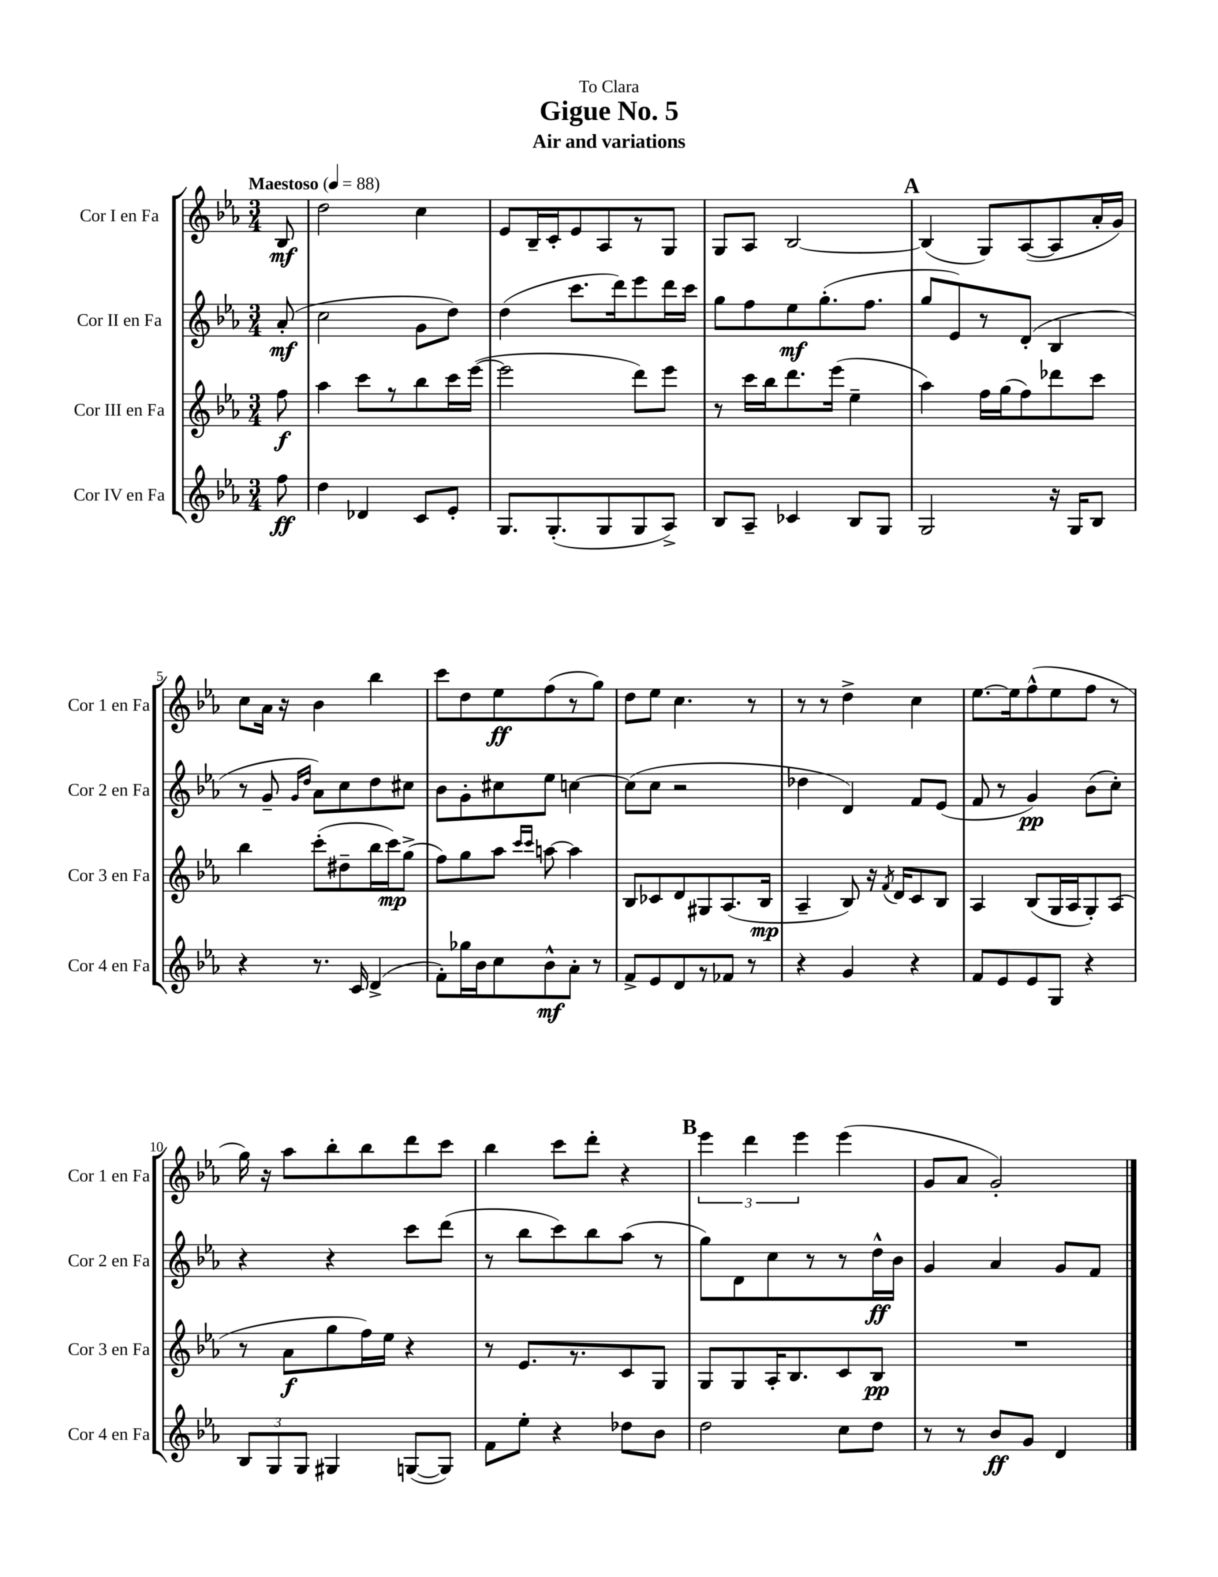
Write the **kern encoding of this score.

**kern	**dynam	**kern	**dynam	**kern	**dynam	**kern	**dynam
*part4	*part4	*part3	*part3	*part2	*part2	*part1	*part1
*staff4	*staff4	*staff3	*staff3	*staff2	*staff2	*staff1	*staff1
*I"Cor IV en Fa	*	*I"Cor III en Fa	*	*I"Cor II en Fa	*	*I"Cor I en Fa	*
*I'Cor 4 en Fa	*	*I'Cor 3 en Fa	*	*I'Cor 2 en Fa	*	*I'Cor 1 en Fa	*
*clefG2	*	*clefG2	*	*clefG2	*	*clefG2	*
*k[b-e-a-]	*	*k[b-e-a-]	*	*k[b-e-a-]	*	*k[b-e-a-]	*
*M3/4	*	*M3/4	*	*M3/4	*	*M3/4	*
*MM88	*	*MM88	*	*MM88	*	*MM88	*
=	=	=	=	=	=	=	=
!	!	!	!	!	!	!LO:TX:a:B:t=Maestoso	!
8ff\	ff	8ff\	f	(8a-'/	mf	8B-/	mf
=1	=1	=1	=1	=1	=1	=1	=1
4dd\	.	4aa-\	.	2cc\	.	2dd\	.
4d-X/	.	8ccc\L	.	.	.	.	.
.	.	8r	.	.	.	.	.
8c/L	.	8bb-\	.	8g\L	.	4cc\	.
8e-'/J	.	16ccc\L	.	8dd\J)	.	.	.
.	.	([16eee-\JJ	.	.	.	.	.
=2	=2	=2	=2	=2	=2	=2	=2
8.G/L	.	2eee-\]	.	(4dd\	.	8e-/L	.
.	.	.	.	.	.	16B-~/L	.
(8.G'/	.	.	.	.	.	16c'/J	.
.	.	.	.	8.ccc\L	.	8e-/	.
8G/	.	.	.	.	.	8A-/	.
.	.	.	.	16ddd\k)	.	.	.
8G/	.	8ddd\L)	.	8eee-\	.	8r	.
8A-^/J)	.	8eee-\J	.	16ddd\L	.	8G/J	.
.	.	.	.	16ccc\JJ	.	.	.
=3	=3	=3	=3	=3	=3	=3	=3
8B-/L	.	8r	.	8gg\L	.	8G/L	.
8A-~/J	.	16ccc\LL	.	8ff\	.	8A-/J	.
.	.	16bb-\J	.	.	.	.	.
4c-X/	.	8.ddd\	.	8ee-\	mf	[2B-/	.
.	.	.	.	(8.gg'\	.	.	.
.	.	(16eee-\Jk	.	.	.	.	.
8B-/L	.	4ee-~\	.	.	.	.	.
.	.	.	.	8.ff\J	.	.	.
8G/J	.	.	.	.	.	.	.
!!LO:REH:place=s1:t=A
=4	=4	=4	=4	=4	=4	=4	=4
2G/	.	4aa-\)	.	8gg/L	.	(4B-/]	.
.	.	.	.	8e-/)	.	.	.
.	.	16ff\LL	.	8r	.	8G/L)	.
.	.	(16gg\J	.	.	.	.	.
.	.	8ff\)	.	(8d'/J	.	([8A-/	.
16r	.	8ddd-X\	.	4B-/	.	8A-/]	.
16G/KL	.	.	.	.	.	.	.
8B-/J	.	8ccc\J	.	.	.	16a-'/L	.
.	.	.	.	.	.	16g/JJ)	.
!!LO:LB:g=z
=5	=5	=5	=5	=5	=5	=5	=5
4r	.	4bb-\	.	8r	.	8cc\L	.
.	.	.	.	8g~/	.	16a-\Jk	.
.	.	.	.	.	.	16r	.
.	.	.	.	16qqg/LL	.	.	.
.	.	.	.	16qqdd/JJ	.	.	.
8.r	.	(8ccc'\L	.	8a-\L)	.	4b-\	.
.	.	8dd#X~\	.	8cc\	.	.	.
16c/	.	.	.	.	.	.	.
(4d^/	.	16bb-\L	.	8dd\	.	4bb-\	.
.	.	16ccc\J)	mp	.	.	.	.
.	.	(8gg^\J	.	8cc#X\J	.	.	.
=6	=6	=6	=6	=6	=6	=6	=6
8f'\L)	.	8ff\L)	.	8b-\L	.	8ccc\L	.
16gg-X\L	.	8gg\	.	8g'\	.	8dd\	.
16b-\J	.	.	.	.	.	.	.
8cc\	.	8aa-\J	.	8cc#X\	.	8ee-\	ff
.	.	16qqccc/LL	.	.	.	.	.
.	.	16qqccc/JJ	.	.	.	.	.
8b-^^\	mf	[8aan\	.	8ee-\J	.	(8ff\	.
8a-'\J	.	4aa\]	.	[4ccn\	.	8r	.
8r	.	.	.	.	.	8gg\J)	.
=7	=7	=7	=7	=7	=7	=7	=7
8f^/L	.	8B-/L	.	(8cc\L]	.	8dd\L	.
8e-/	.	8c-X/	.	8cc\J	.	8ee-\J	.
8d/	.	8d/	.	2r	.	4.cc\	.
8r	.	8G#X/	.	.	.	.	.
8f-X/J	.	(8.A-/	.	.	.	.	.
8r	.	.	.	.	.	8r	.
.	.	16B-/Jk	mp	.	.	.	.
=8	=8	=8	=8	=8	=8	=8	=8
4r	.	4A-~/	.	4dd-X\	.	8r	.
.	.	.	.	.	.	8r	.
4g/	.	8B-/)	.	4d/)	.	4dd^\	.
.	.	16r	.	.	.	.	.
.	.	8qf/	.	.	.	.	.
.	.	16d/KL	.	.	.	.	.
4r	.	8c/	.	8f/L	.	4cc\	.
.	.	8B-/J	.	(8e-/J	.	.	.
=9	=9	=9	=9	=9	=9	=9	=9
8f/L	.	4A-/	.	8f/	.	[8.ee-\L	.
8e-/	.	.	.	8r	.	.	.
.	.	.	.	.	.	16ee-\k]	.
8e-/	.	(8B-/L	.	4g/)	pp	(8ff^^\	.
8G/J	.	16G/L	.	.	.	8ee-\	.
.	.	16A-/J	.	.	.	.	.
4r	.	8G'/)	.	(8b-\L	.	8ff\J	.
.	.	(8A-/J	.	8cc'\J)	.	8r	.
!!LO:LB:g=z
=10	=10	=10	=10	=10	=10	=10	=10
12B-/L	.	8r	.	4r	.	16gg\)	.
.	.	.	.	.	.	16r	.
12G/	.	.	.	.	.	.	.
.	.	8a-\L	f	.	.	8aa-\L	.
12G/J	.	.	.	.	.	.	.
4G#X/	.	8gg\	.	4r	.	8bb-'\	.
.	.	16ff\L)	.	.	.	8bb-\	.
.	.	16ee-\JJ	.	.	.	.	.
([8Gn/L	.	4r	.	8ccc\L	.	8ddd\	.
8G/J])	.	.	.	(8ddd\J	.	8ccc\J	.
=11	=11	=11	=11	=11	=11	=11	=11
8f\L	.	8r	.	8r	.	4bb-\	.
8ee-'\J	.	8.e-/L	.	8bb-\L	.	.	.
4r	.	.	.	8ccc\)	.	8ccc\L	.
.	.	8.r	.	.	.	.	.
.	.	.	.	8bb-\	.	8ddd'\J	.
8dd-X\L	.	8c/	.	(8aa-\J	.	4r	.
8b-\J	.	8G/J	.	8r	.	.	.
!!LO:REH:place=s1:t=B
=12	=12	=12	=12	=12	=12	=12	=12
2dd\	.	8G/L	.	8gg\L)	.	6eee-\	.
.	.	8G/	.	8d\	.	.	.
.	.	.	.	.	.	6ddd\	.
.	.	16A-'/K	.	8cc\	.	.	.
.	.	8.B-/	.	.	.	.	.
.	.	.	.	.	.	6eee-\	.
.	.	.	.	8r	.	.	.
8cc\L	.	8c/	.	8r	.	(4eee-\	.
8dd\J	.	8B-/J	pp	16dd^^\L	ff	.	.
.	.	.	.	16b-\JJ	.	.	.
=13	=13	=13	=13	=13	=13	=13	=13
8r	.	2.r	.	4g/	.	8g/L	.
8r	.	.	.	.	.	8a-/J	.
8b-/L	ff	.	.	4a-/	.	2g'/)	.
8g/J	.	.	.	.	.	.	.
4d/	.	.	.	8g/L	.	.	.
.	.	.	.	8f/J	.	.	.
==	==	==	==	==	==	==	==
*-	*-	*-	*-	*-	*-	*-	*-
